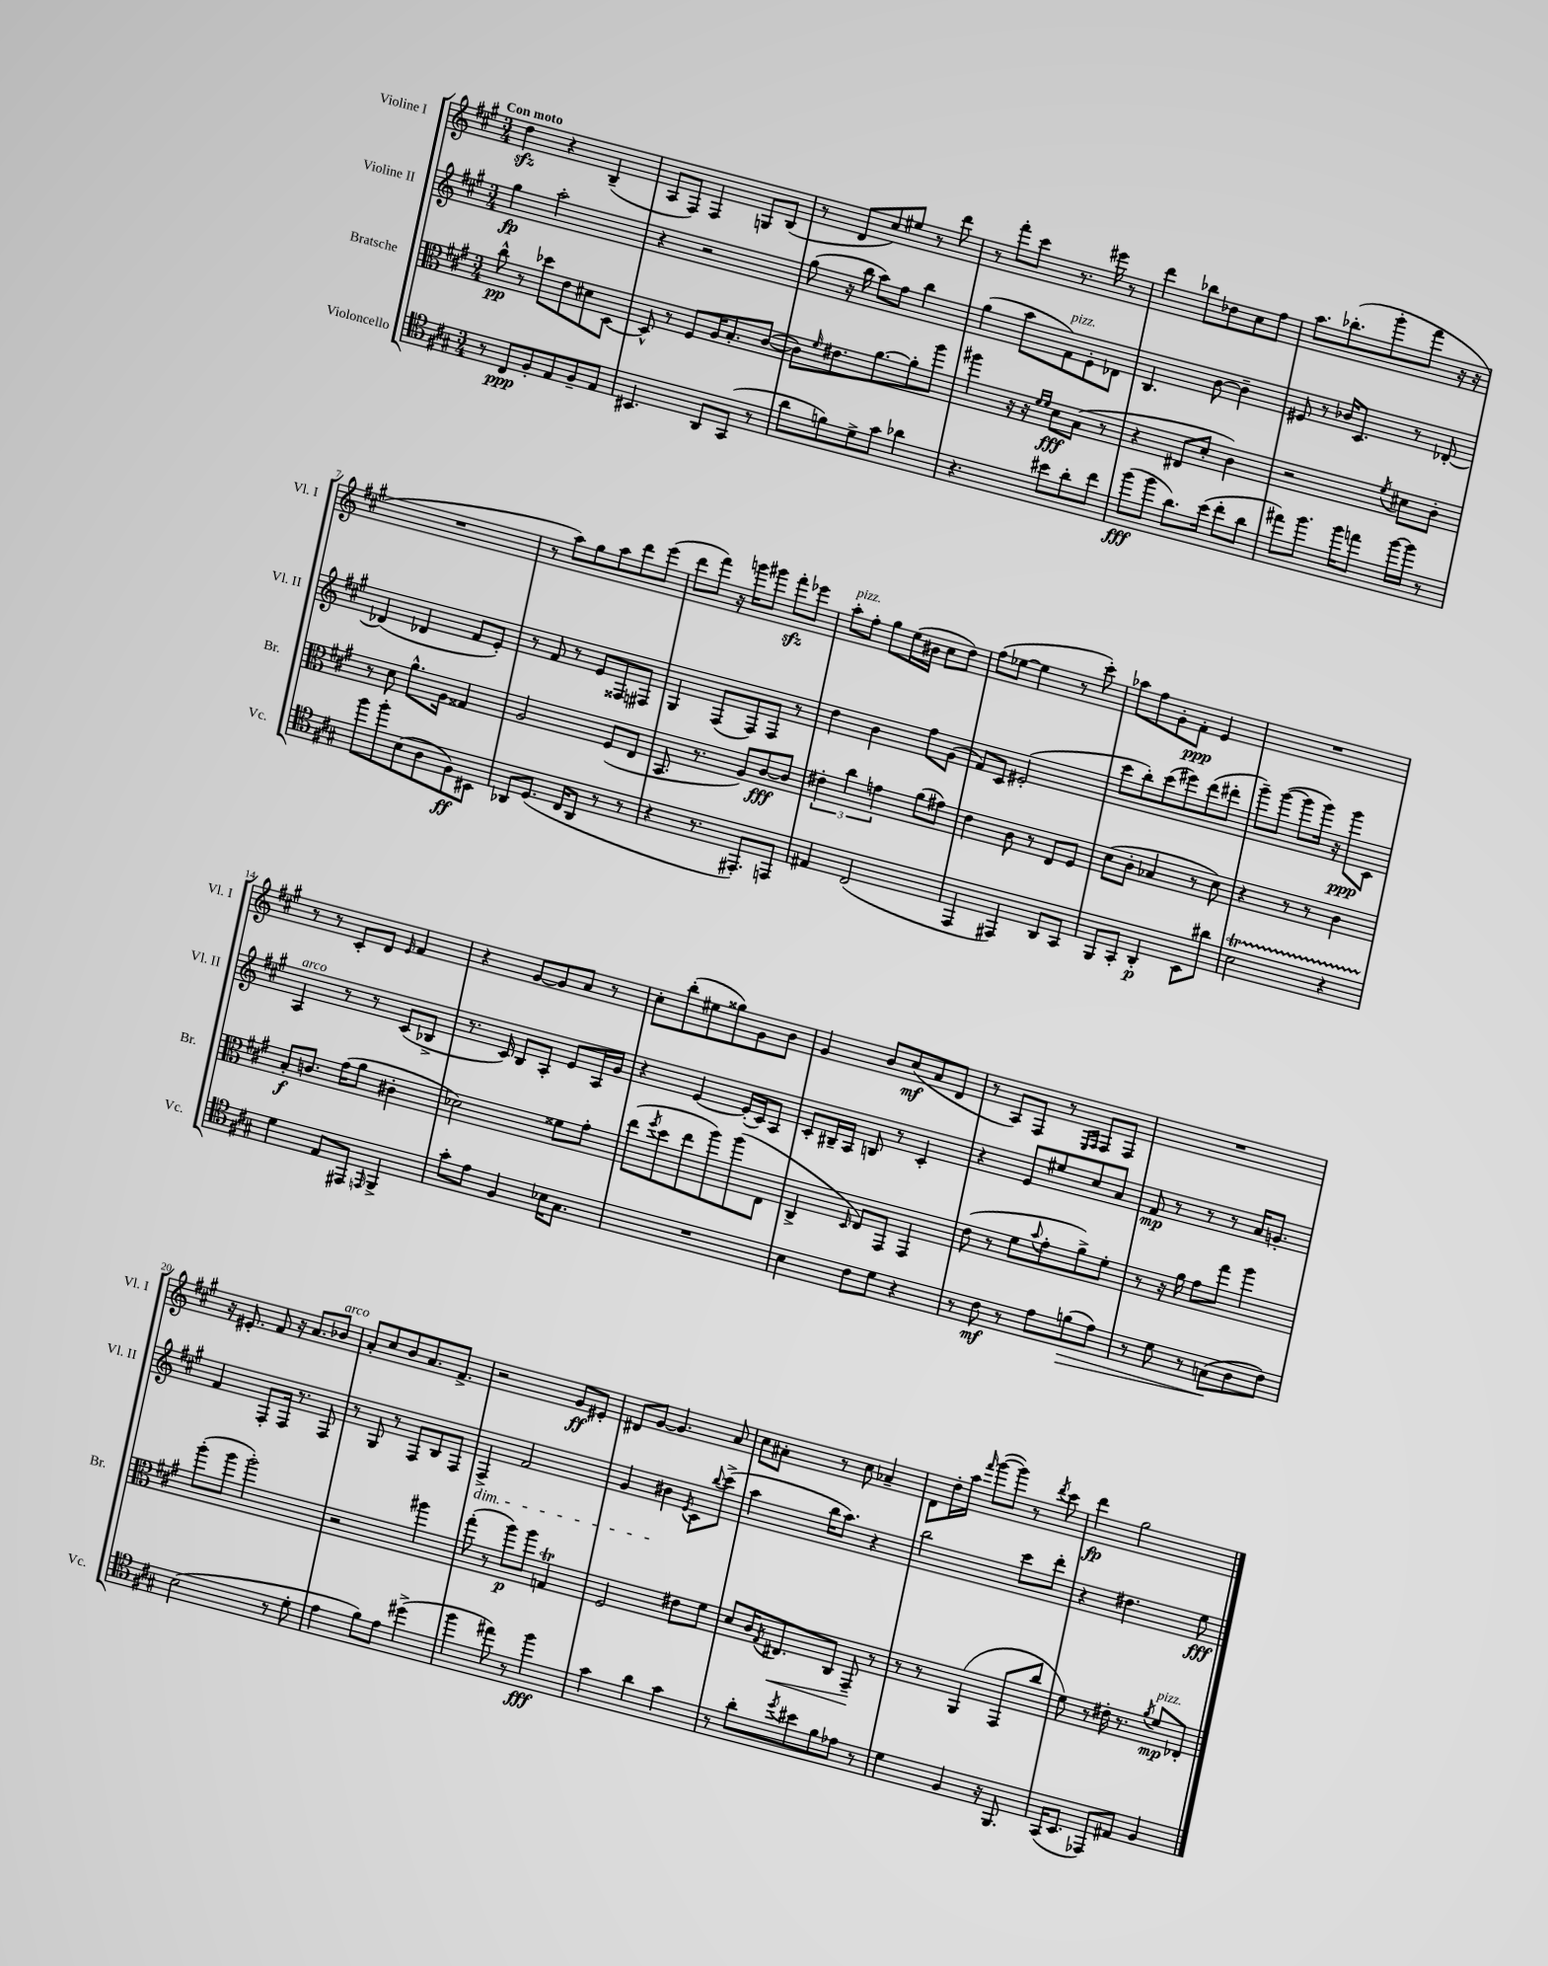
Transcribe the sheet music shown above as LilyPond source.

<<
\new StaffGroup <<
\new Staff = "s0" \with { instrumentName = "Violine I" shortInstrumentName = "Vl. I" } {
    \clef treble \key a \major \numericTimeSignature \time 3/4 \tempo "Con moto"
    d''4\sfz r4 b4--( |
    a8 fis8) fis4 g8 b8( |
    r8 d'8 cis''8) eis''8 r8 d'''8 |
    r8 fis'''8-. cis'''8 r8. eis'''16 r8 |
    d'''4 bes''8 des''8 cis''8 fis''8 |
    a''8. bes''8.-.( gis'''8-. fis'''8 r16 r16 |
    R2. |
    r8 a''8) gis''8 a''8 d'''8 e'''8( |
    d'''8 fis'''8) r16 g'''16 gis'''8 fis'''8-.\sfz ees'''8 |
    a''8-.^\markup { \italic "pizz." } fis''8-. gis''8 e''16( bis'16 cis''8 d''8) |
    fis''8( ees''8~ ees''4 r8 cis'''8-.) |
    aes''8 fis''8 gis'8-. fis'8-.\ppp e'4 |
    R2. |
    r8 r8 cis'8-. d'8 \grace { e'16 } fis'4 |
    r4 gis'8~ gis'8 a'8 r8 |
    cis''8-. b''8-.( eis''8 gisis''8) gis'8 b'8 |
    gis'4 b'8 cis''8\mf( a'8 d'8 |
    r8 a8) fis8 r8 \grace { e16 fis16 } fis8 fis8 |
    R2. |
    r16 eis'8.-. fis'8 r16 a'8. bes'8^\markup { \italic "arco" } |
    a'8-. cis''8 b'8 a'8. fis'8.-> |
    r2 gis'8\ff eis'8-. |
    dis'8 gis'8~ gis'4. a'8 |
    cis''8 ais'8-. r8 cis''8 aes'4-- |
    d'8 d''16-. a''16 \grace { fis'''16 } gis'''8~( gis'''8) r8 \acciaccatura { d'''8 } cis'''8 |
    d'''4\fp gis''2 \bar "|." |
}
\new Staff = "s1" \with { instrumentName = "Violine II" shortInstrumentName = "Vl. II" } {
    \clef treble \key a \major \numericTimeSignature \time 3/4
    gis''4\fp a''2-. |
    r4 r2 |
    gis''8( r16 b''16 a''8) fis''8 b''4 |
    gis''4( a''8 fis'8^\markup { \italic "pizz." }) e'8-. des'8 |
    b4. b'8~ b'4-- |
    eis'8 r8 bes'16 cis'8. r8 des'8~-. |
    des'4( des'4 fis'8 e'8-.) |
    r8 fis'8 r8 e'8 fisis8 fis8 |
    gis4 fis8( fis8) fis8 r8 |
    d''4 b'4 fis''8 gis'8( |
    fis'8) cis'8 eis'2-.( |
    cis'''8 b''8-.) cis'''8( eis'''8) d'''8( dis'''8-. |
    gis'''8--) gis'''8~( gis'''8 gis'''16) r16 gis'''8\ppp cis'8 |
    a4^\markup { \italic "arco" } r8 r8 cis'8( bes8-> |
    r8. cis'16) b8 a8-. e'8 a16 gis'16 |
    r4 e'4~ e'16-.( cis'16) a8 |
    cis'8-. bis16-- a16 b8 r8 cis'4-. |
    r4 e'8 eis''8 cis''8 a'8 |
    fis'8\mp r8 r8 r8 a'16 g'8.-. |
    fis'4 fis8-. fis16 r8. fis8 |
    r8 gis8 r8 fis8 b8 fis8 |
    fis4->\dim fis'2 |
    gis'4 bis'4\! \acciaccatura { e'8 } cis'8 \appoggiatura { b''8 } cis'''8->( |
    a''4 b''16 a''8.) r4 |
    b''2 cis'''8 d'''8-. |
    r4 dis''4. e''8\fff \bar "|." |
}
\new Staff = "s2" \with { instrumentName = "Bratsche" shortInstrumentName = "Br." } {
    \clef alto \key a \major \numericTimeSignature \time 3/4
    cis''8-^\pp r8 des''8 e'8 dis'8 d8~ |
    d8-^ r8 fis8 a16 b8.-. cis'8~( |
    cis'8) \grace { fis'16 } eis'8. a'8.~ a'8-. a''8 |
    ais''4 r16 r16 \grace { fis'16 fis'16 } d'8\fff b8( r8 |
    r4 eis8 d'8-. cis'4) |
    r2 \acciaccatura { fis'8 } dis'8 cis'8-. |
    r8 d'8 a'8.-^ a16 gisis4 |
    a2 fis8( e8 |
    b,8. r8. a8) cis'8~\fff cis'8 |
    \tuplet 3/2 { eis'4-. cis''4 g'4 } a'8( gis'8) |
    e'4 cis'8 r8 e8 fis8 |
    d'8( cis'8-. bes4 r8 d'8) |
    r4 r8 r8 cis'4 |
    b8-.\f c'8. gis'16( a'8 cis'4-. |
    des'2) fisis'8 gis'8-. |
    e''8( \acciaccatura { fis''8 } d''8 e''8 a''8) a''8( e8 |
    cis4-> \grace { d16 } e8) gis,8 gis,4 |
    e'8( r8 fis'8 \appoggiatura { b'8 } gis'8-. a'8->) fis'8-. |
    r8 r16 a'16 gis'8 gis''8 a''4 |
    a''8-.( a''8 a''2-.) |
    r2 ais''4 |
    gis''8-.( r8 a''8\p) a''8 g4\trill |
    fis2 eis'8 fis'8 |
    d'8 cis'16 \acciaccatura { gis8 } eis8.\< cis8 gis,8--\! r8 |
    r8 r8 a,4( gis,8 cis''8 |
    fis'8) r8 eis'16-. r8. \acciaccatura { a'8 } fis'8\mp^\markup { \italic "pizz." } ees8-. \bar "|." |
}
\new Staff = "s3" \with { instrumentName = "Violoncello" shortInstrumentName = "Vc." } {
    \clef tenor \key a \major \numericTimeSignature \time 3/4
    r8 cis8\ppp fis8-. e8 fis8-- e8 |
    bis,4. a,8 gis,8( r8 |
    a'8 f'8) d'8-> gis'8 aes'4 |
    r4. bis'8 a'8-. cis''8 |
    fis''8\fff( fis''8 a'8.) b'16( cis''8-. a'8 |
    eis''8) fis''8. fis''16 e''8 fis''16~ fis''16 r8 |
    fis''8 fis''8-. b8( a8 fis8\ff) bis,8 |
    aes,8 d8.( cis16 aes,8 r8 r8 |
    r4 r8. eis,8.-.) e,8 |
    eis4 cis2( |
    e,4 eis,4) a,8 gis,8 |
    fis,8 gis,8-. a,4-.\p b,8 ais'8 |
    b2\startTrillSpan r4 |
    d'4\stopTrillSpan e8 eis,8 \grace { e,16 } fis,4-> |
    gis'8-. e'8 fis4 bes16 gis8. |
    R2. |
    b4 cis'8 d'8 r4 |
    r8 cis'8\mf r8 e'8 f'8\>( e'8) |
    r8 d'8 r8 g8\!( a8 cis'8) |
    b2( r8 d'8-. |
    e'4 fis'8) e'8 dis''4->( |
    fis''4 eis''8) r8 fis''4\fff |
    gis'4 a'4 gis'4 |
    r8 a'8-. \acciaccatura { d''8 } bis'8 fis'8 ees'8 r8 |
    d'4 fis4 r16 fis,8. |
    gis,16( b,8. ees,8) eis8 fis4 \bar "|." |
}
>>
>>
